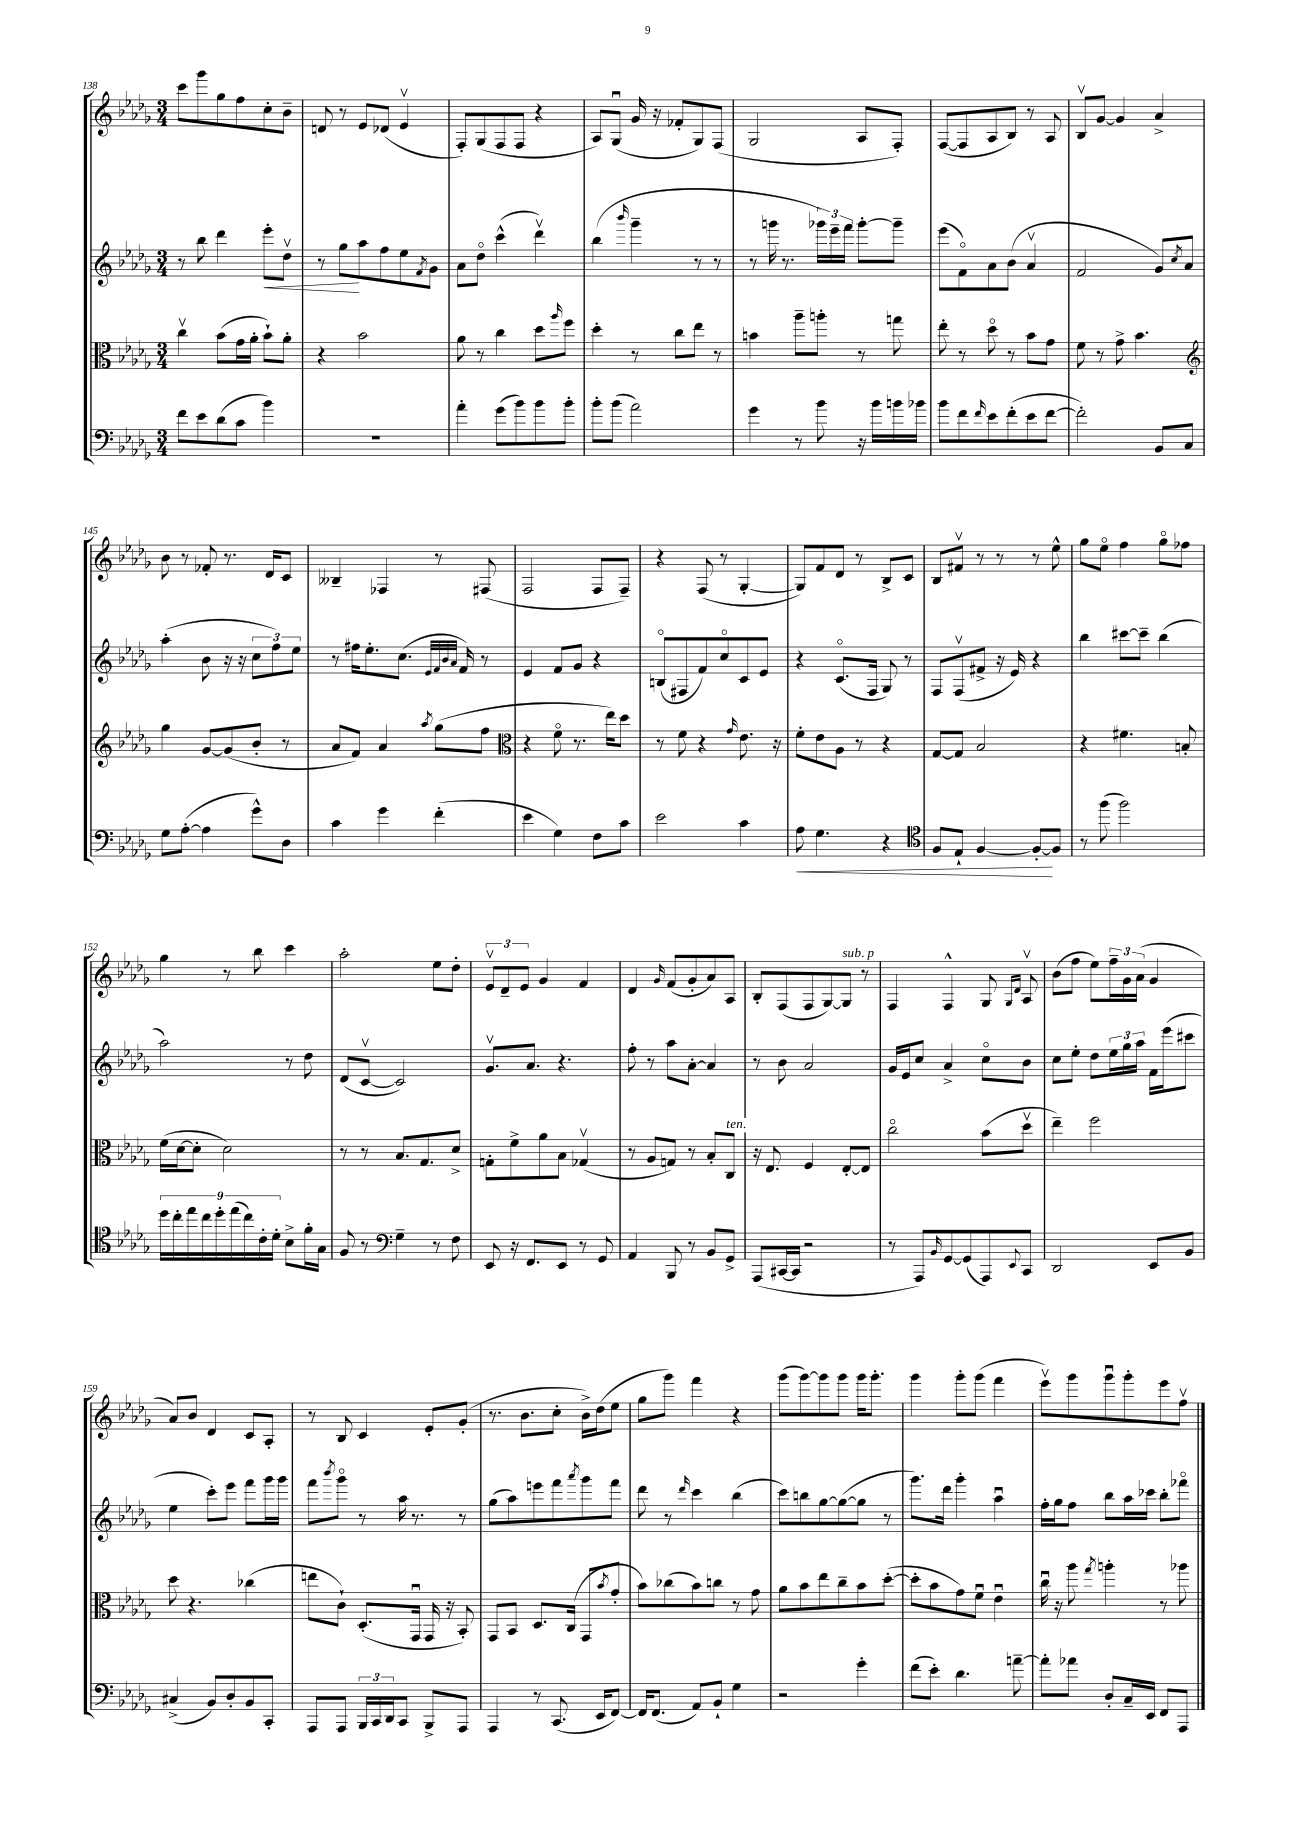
<<
\new StaffGroup <<
\new Staff = "s0" {
    \clef treble \key des \major \numericTimeSignature \time 3/4
    c'''8 ges'''8 ges''8 f''8 c''8-. bes'8-- |
    d'8 r8 ees'8 des'8( ees'4\upbow |
    f8-.) ges8( f8 f8 r4 |
    aes8) ges8\downbow( ges'16 r16 fes'8-. ges8) f8( |
    ges2 aes8 f8-.) |
    f8~( f8 aes8 bes8) r8 aes8 |
    bes8\upbow ges'8~ ges'4 aes'4-> |
    bes'8 r8 fes'8-. r8. des'16 c'8 |
    beses4-- fes4 r8 fis8( |
    f2 f8 f8--) |
    r4 f8( r8 ges4~-. |
    ges8) f'8 des'8 r8 bes8-> c'8 |
    bes8 fis'8\upbow r8 r8 r8 ees''8-^ |
    ges''8 ees''8\flageolet f''4 ges''8\flageolet fes''8 |
    ges''4 r8 bes''8 c'''4 |
    aes''2-. ees''8 des''8-. |
    \tuplet 3/2 { ees'8\upbow des'8-- ees'8 } ges'4 f'4 |
    des'4 \grace { ges'16 } f'8( ges'8-. aes'8) aes8 |
    bes8-. f8( f8 ges8~) ges8^\markup { \italic "sub. p" } r8 |
    f4 f4-^ ges8 \grace { ges16 des'16 } aes8\upbow |
    bes'8( f''8 ees''8) \tuplet 3/2 { f''16-- ges'16 aes'16( } ges'4 |
    aes'8) bes'8 des'4 c'8 aes8-. |
    r8 bes8 c'4 ees'8-. ges'8-.( |
    r8. bes'8. c''8-. bes'16->) des''16( ees''8 |
    ges''8 ges'''8) f'''4 r4 |
    ges'''8( ges'''8~) ges'''8 ges'''8 ges'''16 ges'''8.-. |
    ges'''4 ges'''8-. ges'''8( f'''4 |
    ees'''8\upbow) ges'''8 ges'''8\downbow ges'''8-. ees'''8 f''8\upbow \bar "|." |
}
\new Staff = "s1" {
    \clef treble \key des \major \numericTimeSignature \time 3/4
    r8 bes''8 des'''4 ees'''8-.\< des''8\upbow |
    r8 ges''8\! aes''8 f''8 ees''8 \acciaccatura { f'8 } ges'8 |
    aes'8 des''8\flageolet c'''4-^( des'''4\upbow) |
    bes''4( \grace { bes'''16 } ges'''4-- r8 r8 |
    r8 g'''16 r8. \tuplet 3/2 { ges'''16) ees'''16-- f'''16 } ges'''8~-. ges'''8-- |
    ees'''8( f'8\flageolet) aes'8 bes'8( aes'4\upbow |
    f'2 ges'8) \acciaccatura { c''8 } aes'8 |
    aes''4-.( bes'8 r16 r16 \tuplet 3/2 { c''8 f''8) ees''8 } |
    r8 fis''16 ees''8.-. c''8.( \grace { ees'32 f'32 bes'32 aes'32 } f'16) r8 |
    ees'4 f'8 ges'8 r4 |
    b8\flageolet( fis8 f'8) c''8\flageolet c'8 ees'8 |
    r4 c'8.\flageolet( f16 ges8) r8 |
    f8 f8\upbow( fis'8-> r16 ees'16) r4 |
    bes''4 cis'''8~ cis'''8-- bes''4( |
    aes''2) r8 des''8 |
    des'8( c'8~\upbow c'2) |
    ges'8.\upbow aes'8. r4. |
    f''8-. r8 aes''8 aes'8~-. aes'4 |
    r8 bes'8 aes'2 |
    ges'16 ees'16 c''8 aes'4-> c''8\flageolet bes'8 |
    c''8 ees''8-. des''8 \tuplet 3/2 { ees''16 ges''16 aes''16 } f'16 ees'''16( cis'''8 |
    ees''4 c'''8-.) ees'''8 f'''8 ges'''16 ges'''16 |
    f'''8 \acciaccatura { bes'''8 } ges'''8\flageolet r8 aes''16 r8. r8 |
    ges''8( aes''8) e'''8 f'''8 \acciaccatura { aes'''8 } ges'''8 f'''8 |
    des'''8 r8 \grace { des'''16 } c'''4 bes''4( |
    c'''8) b''8 ges''8~ ges''8~( ges''8 r8 |
    ges'''8.) des'''16 ges'''4-. aes''4\downbow |
    f''16-. ges''16 f''8 bes''8 aes''16 ces'''16 bes''8-. fes'''8\flageolet \bar "|." |
}
\new Staff = "s2" {
    \clef alto \key des \major \numericTimeSignature \time 3/4
    c''4\upbow bes'8( ges'16 aes'16-. bes'8-!) aes'8-. |
    r4 bes'2 |
    aes'8 r8 c''4 des''8 \grace { aes''16 } f''8 |
    des''4-. r8 c''8 ees''8 r8 |
    b'4 aes''8-- a''8-. r8 g''8 |
    ees''8-. r8 des''8\flageolet r8 bes'8 ges'8 |
    f'8 r8 ges'8-> bes'4. |
    \clef treble ges''4 ges'8~ ges'8( bes'8-. r8 |
    aes'8 f'8) aes'4 \acciaccatura { aes''8 } ges''8( f''8 |
    \clef alto r4 f'8\flageolet r8. ees''16) des''8 |
    r8 f'8 r4 \grace { ges'16 } ees'8. r16 |
    f'8-. ees'8 aes8 r8 r4 |
    ges8~ ges8 bes2 |
    r4 fis'4. b8-. |
    f'16( des'16~ des'8-. des'2) |
    r8 r8 bes8. ges8. des'8-> |
    g8-. f'8-> aes'8 bes8 ges4\upbow( |
    r8 aes8 g8) r8 bes8-. c8^\markup { \italic "ten." } |
    r16 ees8. f4 ees8~-. ees8 |
    c''2\flageolet bes'8( des''8\upbow |
    ees''4--) f''2 |
    des''8 r4. ces''4( |
    e''8 c'8-!) des8.-.( ges,16\downbow ges,16 r16 bes,8-.) |
    ges,8 bes,8 des8. c16( ges,8 \acciaccatura { bes'8 } ges'8-. |
    bes'8) ces''8( bes'8) c''8 r8 ges'8 |
    aes'8 bes'8 ees''8 c''8-- bes'8 des''8~-.( |
    des''8-. bes'8 ges'8) f'8\downbow ees'4\downbow |
    c''16\downbow r16 aes''8 \acciaccatura { ges''8 } a''4-. r8 aes''8 \bar "|." |
}
\new Staff = "s3" {
    \clef bass \key des \major \numericTimeSignature \time 3/4
    f'8 ees'8 des'8( c'8 bes'4) |
    R2. |
    aes'4-. ges'8( bes'8) bes'8 bes'8-. |
    bes'8-. bes'8( aes'2) |
    ges'4 r8 bes'8 r16 bes'16 b'16 bes'16 |
    bes'8 f'8 \grace { f'16 } ees'8 f'8-.( ees'8 f'8~ |
    f'2-.) bes,8 c8 |
    ges8 aes8~-.( aes4 ges'8-^) des8 |
    c'4 ges'4 f'4-.( |
    ees'4 ges4) f8 c'8 |
    ees'2 c'4 |
    aes8\< ges4. r4 |
    \clef tenor f8 ees8-! f4~ f8~-.\! f8 |
    r8 f''8( f''2) |
    \tuplet 9/8 { des''16 c''16-. ees''16 c''16 des''16-. ees''16( c''16) c'16-. des'16-. } bes8-> f'16-. ges16 |
    f8 r8 \clef bass ges4-- r8 f8 |
    ees,8 r16 f,8. ees,8 r8 ges,8 |
    aes,4 bes,,8 r8 bes,8 ges,8-> |
    aes,,8( cis,16~ cis,16 r2 |
    r8 aes,,8) \grace { bes,16 } ges,8~ ges,8( aes,,8) \appoggiatura { ees,8 } c,8 |
    des,2 ees,8 bes,8 |
    cis4->( bes,8) des8-. bes,8 c,8-. |
    aes,,8 aes,,8 \tuplet 3/2 { bes,,16 c,16 des,16 } c,8 bes,,8-> aes,,8 |
    aes,,4 r8 c,8.( ees,16 f,8~) |
    f,16 f,8.( aes,8) bes,8-! ges4 |
    r2 ges'4-. |
    f'8( ees'8-.) des'4. a'8~-- |
    a'8-. aes'8 des8-. c16-- ees,16 f,8 aes,,8 \bar "|." |
}
>>
>>
\layout { \context { \Score currentBarNumber = #138 } }
